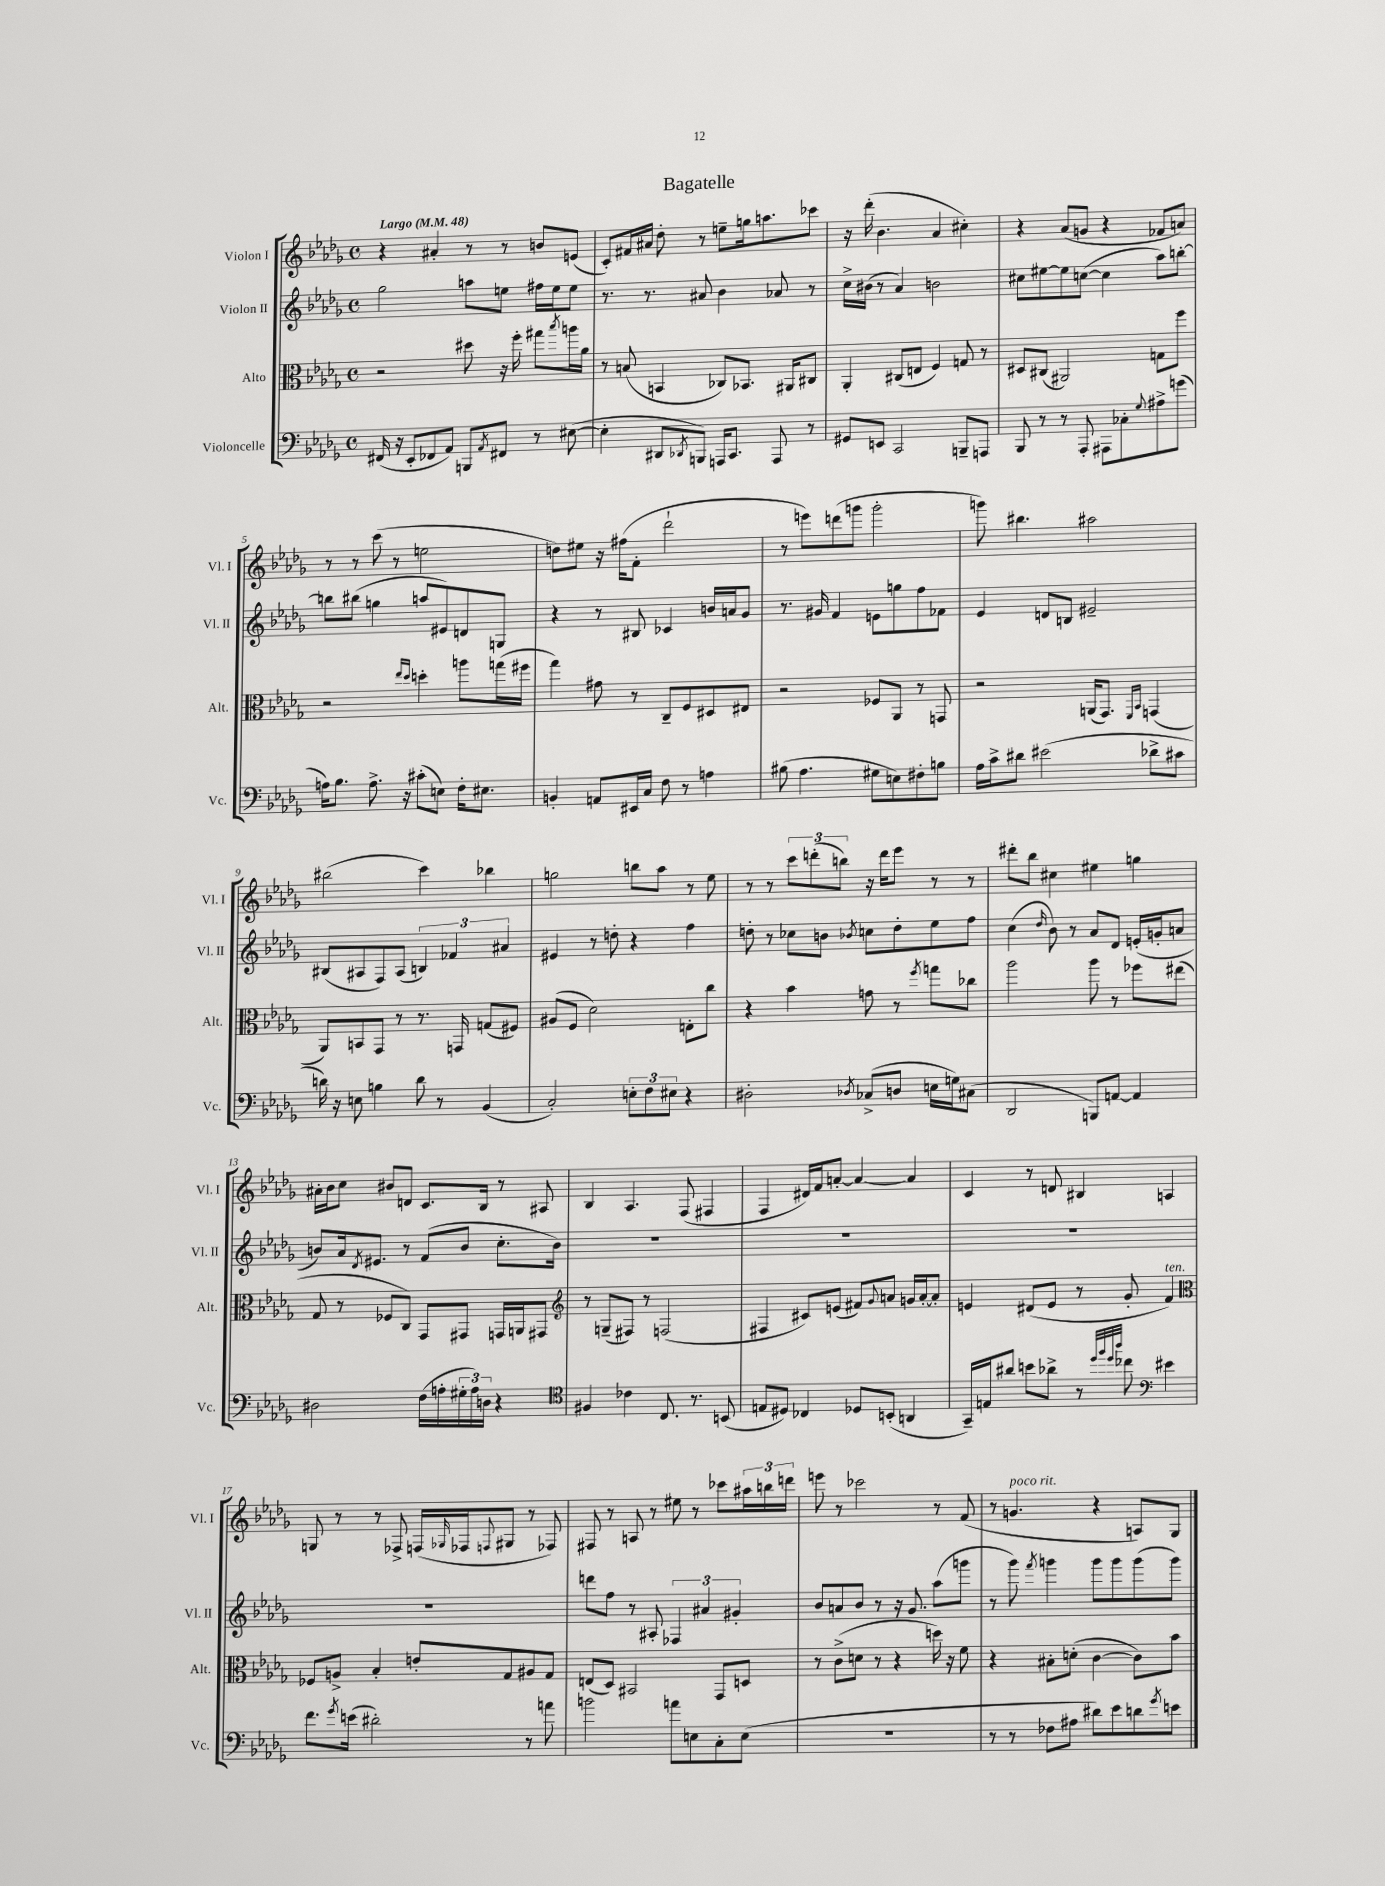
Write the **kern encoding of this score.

**kern	**kern	**kern	**kern
*staff4	*staff3	*staff2	*staff1
*clefF4	*clefC3	*clefG2	*clefG2
*k[b-e-a-d-g-]	*k[b-e-a-d-g-]	*k[b-e-a-d-g-]	*k[b-e-a-d-g-]
*M4/4	*M4/4	*M4/4	*M4/4
*met(c)	*met(c)	*met(c)	*met(c)
*MM48	*MM48	*MM48	*MM48
(16FF#/	2r	2gg-\	4r
16r	.	.	.
8EE-'/L	.	.	.
8FF-/	.	.	4a#'/
8AA-/J)	.	.	.
8BBB/L	8dd#\	8aa\L	8r
8qAA-/	.	.	.
8FF#/J	16r	8ee\J	8r
.	16ff'\	.	.
8r	8gg#\L	16ff#\LL	8b/L
.	.	16ee\J	.
.	8qbb-/	.	.
([8E#\	16aa\L	8ee\J	(8e/J
.	16a-\JJ	.	.
=	=	=	=
4E#'\]	8r	8.r	8c'/L)
.	(8B/	.	16f#/L
.	.	8.r	16a#/JJ
8DD#/L	4BB/	.	8dd-'\
8qDD-/	.	.	.
8BBB/J)	.	8a#/	8r
16AAA/LK	8C-/L)	4b-\	8ee~\L
8.CC/J	.	.	.
.	8.BB-/J	.	16gg\k
.	.	.	8.aa\
8AAA/	.	8a-/	.
.	16AA#/LK	.	.
8r	8C#/J	8r	8ccc-\J
=	=	=	=
8GG#/L	4AA-'/	16cc^\LL	16r
.	.	(16b#\JJ	(16ddd-'\
8EE/J	.	8r	4.b-\
2CC/	(8C#/L	4a-/)	.
.	8E/J	.	.
.	4F/)	2b\	4a-/
8BBB~/L	8G/	.	4cc#'\)
8AAA/J	8r	.	.
=	=	=	=
8BBB-/	8D#/L	8cc#\L	4r
8r	(8C#/J	[8ee#\	.
8r	2AA#/)	8ee#\]	(8a-/L
8AAA-'/	.	([8cc\J	8g/J
8AAA#\L	.	4cc\]	4r
8C-'\	.	.	.
8qqG-/	.	.	.
8A#^\	8G\L	8aa-\L)	8f-/L
(8g\J	8ff\J	[8bb'\J	8a/J)
=	=	=	=
16A\LK)	2r	8bb\]L	8r
8.B-\J	.	.	.
.	.	(8bb#\J	8r
8.A^\	.	4gg\	(8ccc\
.	.	.	8r
16r	.	.	.
.	16qqee-/LL	.	.
.	16qqdd-/JJ	.	.
(8c#'\L	4dd'\	8aa/L	2ee\
8E\J)	.	8e#/)	.
16F'\LK	8aa\L	8d/	.
8.E#\J	.	.	.
.	(16gg\L	8G/J	.
.	16ff#\JJ	.	.
=	=	=	=
4BB'/	4gg-\)	4r	8dd\L)
.	.	.	8ee#\J
8AA/L	8g#\	8r	16r
.	.	.	(16ff#\LK
16EE#/L	8r	8B#/	8f'\J
16C/JJ	.	.	.
8F\	8C~/L	4c-/	2ddd-`\
8r	8F/	.	.
4A\	8D#/	16b/LL	.
.	.	16a/J	.
.	8E#/J	8g-/J	.
=	=	=	=
(8B#\	2r	8.r	8r
4.A-\	.	.	8eee\L)
.	.	16g#/	.
.	.	4f/	(8ddd\
.	.	.	8ggg\J
8G#\L	8F-/L	8e\L	2ggg'\
8E\)	8AA-/J	8gg\	.
8F#'\	8r	8ff\	.
8B\J	8GG/	8f-\J	.
=	=	=	=
16A-\LL	2r	4e-/	8ggg\)
16c^\J	.	.	.
8d#\J	.	.	4.bb#\
(2e#\	.	8d/L	.
.	.	8B/J	.
.	(16AA/LK	2e#~/	2aa#\
.	8.GG-/J)	.	.
.	16qqFF/LL	.	.
.	16qqBB-/JJ	.	.
8d-^\L	(4GG/	.	.
8c#\J	.	.	.
=	=	=	=
16d\)	8AA-/L)	(8B#/L	(2bb#\
16r	.	.	.
8E\	8BB/	8A#/	.
4B\	8GG-/J	8F/)	.
.	8r	(8A#/J	.
8d\	8.r	6B/)	4ccc\)
8r	.	.	.
.	.	6f-/	.
.	16GG/	.	.
(4BB-/	(8G/L	.	4bb-\
.	.	6a#/	.
.	8F#/J)	.	.
=	=	=	=
2C'/)	(8A#/L	4e#/	2gg\
.	8F/J	.	.
.	2d-\)	8r	.
.	.	8dd'\	.
12E'\L	.	4r	8bb\L
12F\	.	.	.
.	.	.	8aa-\J
12E#\J	.	.	.
4r	8E'\L	4ff\	8r
.	8cc\J	.	8ee-\
=	=	=	=
2D#'\	4r	8dd'\	8r
.	.	8r	8r
.	4b-\	8cc-\L	12ccc\L
.	.	.	(12ddd'\
.	.	8b\J	.
.	.	.	12bb\J)
8qD-/	.	8qb-/	.
(8C-^/L	8g\	8cc\L	16r
.	.	.	16ddd\LK
8D/J	8r	8dd'\	8eee-\J
.	8qff/	.	.
16E\LL	8gg\L	8ee-\	8r
16G\J)	.	.	.
(8C#\J	8cc-\J	8ff\J	8r
=	=	=	=
2DD-/	2aa-\	(4cc\	8ddd#'\L
.	.	.	8bb-\J
.	.	16qqdd-/	.
.	.	8b-\)	4cc#\
.	.	8r	.
8BBB/L)	8aa-\	8a-/L	4ee#\
[8AA/J	8r	8d-/J	.
4AA/]	8ff-\L	(16e'/LL	4gg\
.	.	16g'/J	.
.	(8ee#\J	8a/J	.
=	=	=	=
2D#\	8G-/	8b/L)	16a#'\LL
.	.	.	16b-\J
.	8r	16a-/k	8cc\J
.	.	8qd-/	.
.	.	8.e#/J	.
.	8F-/L	.	8b#/L
.	8C/J)	8r	8d/J
(16F\LL	8GG-/L	(8f/L	8.c/L
16A'\	.	.	.
24G#'\	8GG#/J	8b/J	.
24A\)	.	.	.
.	.	.	16B-/Jk
24D\JJ	.	.	.
4r	16GG/LL	8.cc'\L	8r
.	16AA/J	.	.
.	8GG#/J	.	8A#/
.	.	16b\Jk)	.
=	=	=	=
*clefC4	*clefG2	*	*
4F#/	8r	1r	4B-/
.	(8G~/L	.	.
4c-\	8F#/J)	.	4.A-/
.	8r	.	.
8.C/	(2F/	.	.
.	.	.	(8F/
8.r	.	.	.
.	.	.	4F#/
(8BB/	.	.	.
=	=	=	=
8E/L	4F#/	1r	4F/
8D#/J)	.	.	.
4C-/	8c#/L)	.	16d#/LL)
.	.	.	16f/J
.	(8e/J	.	[8a'/J
8D-/L	8f#/L)	.	4a/_
.	8qqg-/	.	.
(8BB'/J	8a/J	.	.
4AA/	16g/LL	.	4a/]
.	[16a'/J	.	.
.	8a'/]J	.	.
=	=	=	=
16GG-~/LL)	4e/	1r	4c/
16E/J	.	.	.
8a#/J	.	.	.
8b\L	(8d#/L	.	8r
8a-^\J	8e/J	.	8d/
8r	8r	.	4B#/
32qqdd-/LLL	.	.	.
32qqff/	.	.	.
32qqdd-/	.	.	.
32qqaa-/JJJ	.	.	.
8cc-\	8g-'/	.	.
*clefF4	*	*	*
4e#\	4f/)	.	4A/
=	=	=	=
*	*clefC3	*	*
8.f\L	8F-/L	1r	8G/
.	8A^/J	.	8r
8qg-/	.	.	.
(16e\Jk	.	.	.
2d#'\)	4B-'/	.	8r
.	.	.	8F-^/
.	8e'/L	.	(16F/LL
.	.	.	16qqG-/
.	.	.	16F-/J
.	.	.	8qqF/
.	8G-/	.	8G#/J
8r	8A#/	.	8r
8a\	8G-/J	.	8F-/)
=	=	=	=
2b\	(8E/L	8ddd\L	8F#/
.	8D-/J)	8ff\J	8r
.	2BB#/	8r	8A/
.	.	8A#'/	8r
8a\L	.	6F-/	8ee#\
8E\	.	.	8r
.	.	6a#/	.
8C'\	8GG-/L	.	8ccc-\L
.	.	6g#'/	.
(8E\J	8D/J	.	24aa#\L
.	.	.	24bb\
.	.	.	24ddd\JJ
=	=	=	=
1r	8r	8b-/L	8eee\
.	(8c^\L	8a/	8r
.	8d\J	8b-/J	2ccc-\
.	8r	8r	.
.	4r	16r	.
.	.	8.g-/	.
.	16dd\)	(8aa-\L	8r
.	16r	.	.
.	8f\	8ggg\J	(8f/
=	=	=	=
8r	4r	8r	8r
8r	.	8ggg-\)	4.g/
.	.	8qfff/	.
8F-\L	8B#'\L	4ggg\	.
8A#\J	(8d'\J	.	.
8d#\L)	[4c\	8ggg\L	4r
8e-\	.	8ggg\	.
8d\	8c\]L)	(8ggg\	8A/L)
8qg-/	.	.	.
8e\J	8b-\J	8ggg\J)	8G-/J
==	==	==	==
*-	*-	*-	*-
